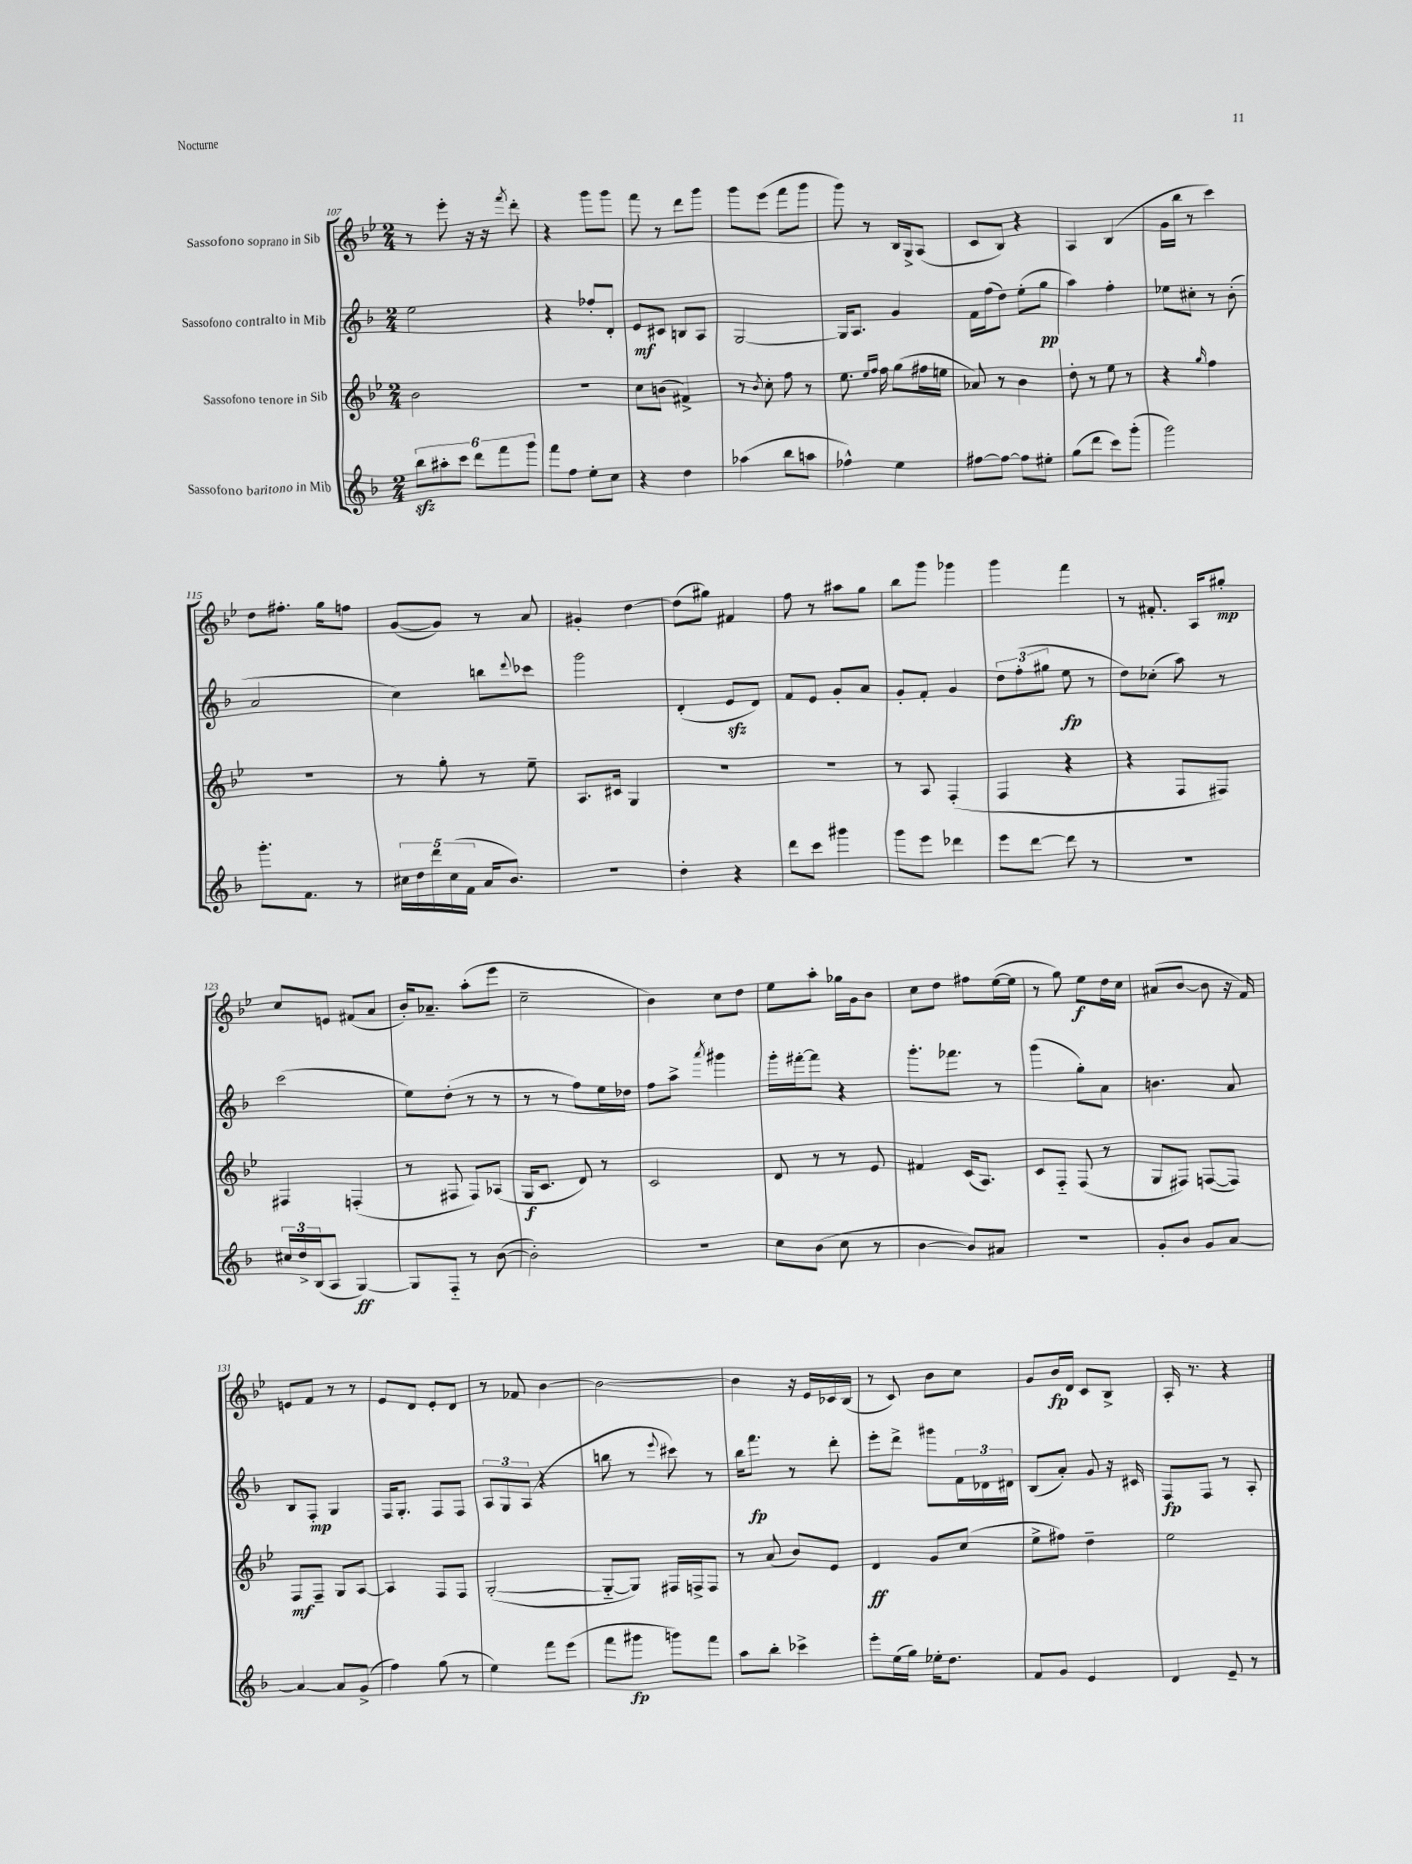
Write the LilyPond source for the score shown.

<<
\new StaffGroup <<
\new Staff = "s0" \with { instrumentName = "Sassofono soprano in Sib" } {
    \clef treble \key bes \major \numericTimeSignature \time 2/4
    r8 ees'''8-. r16 r16 \acciaccatura { f'''8 } d'''8-. |
    r4 g'''8 g'''8 |
    f'''8 r8 d'''8 g'''8 |
    g'''8 ees'''8( f'''8 g'''8 |
    g'''8) r8 bes16 g16-> a8( |
    c'8 bes8) r4 |
    a4 bes4( |
    g'16 bes''16 r8 c'''4) |
    d''8 fis''8.-. g''16 f''8 |
    g'8~( g'8) r8 a'8 |
    gis'4-. d''4~ |
    d''8( gis''8) fis'4 |
    f''8 r8 ais''8 g''8 |
    bes''8 g'''8 ges'''4 |
    g'''4 f'''4 |
    r8 fis'8.-. a16 gis''8-.\mp |
    c''8 e'8 fis'8( a'8 |
    bes'16-.) aes'8.-- a''8-.( ees'''8 |
    c''2-- |
    bes'4) c''8 d''8 |
    ees''8 a''8-. ges''16 g'16 bes'8 |
    c''8 d''8 fis''8 ees''16~( ees''16 |
    r8 g''8) ees''8\f d''16 c''16 |
    ais'8( bes'8~ bes'8 r16 f'16) |
    e'8 f'8 r8 r8 |
    ees'8 d'8 ees'8-. d'8 |
    r8 fes'8 bes'4~ |
    bes'2~ |
    bes'4 r16 ees'16 ces'16 bes16( |
    r8 c'8) bes'8 c''8 |
    g'8 bes'16\fp d'16 c'8 bes8-> |
    a16-. r8. r4 \bar "|." |
}
\new Staff = "s1" \with { instrumentName = "Sassofono contralto in Mib" } {
    \clef treble \key f \major \numericTimeSignature \time 2/4
    e''2 |
    r4 fes''8-. d'8-. |
    e'8\mf cis'8 b8 a8 |
    g2~ |
    g16 a8. g'4 |
    f'16 f''16( d''8) e''8-.( g''8\pp |
    a''4) f''4-. |
    ees''8 cis''8-. r8 bes'8-.( |
    a'2 |
    c''4) b''8 \appoggiatura { d'''8 } ces'''8 |
    g'''2 |
    d'4-.( e'8\sfz d'8) |
    f'8 e'8 g'8-. a'8 |
    g'8-. f'8-. g'4 |
    \tuplet 3/2 { d''8 f''8-.( gis''8 } e''8\fp r8 |
    d''8) ces''8-.( a''8) r8 |
    c'''2( |
    e''8) d''8-.( r8 r8 |
    r8 r8 f''8) e''16 des''16 |
    f''8 a''8-> \acciaccatura { a'''8 } gis'''4 |
    g'''16-. fis'''16~-. fis'''8 r4 |
    g'''8.-. fes'''8. r8 |
    g'''4( g''8-.) a'8 |
    b'4. a'8 |
    bes8 f8-.\mp g4 |
    f16 g8.-. f8 f8 |
    \tuplet 3/2 { a8 g8 a8( } r4 |
    b''8 r8 \appoggiatura { e'''8 } cis'''8) r8 |
    bes''16 f'''8.\fp r8 d'''8-. |
    e'''8-. d'''8-> gis'''8 \tuplet 3/2 { f'16 des'16 dis'16 } |
    bes8( a'8-.) g'8 r16 cis'16 |
    f8\fp f8 r8 a8-. \bar "|." |
}
\new Staff = "s2" \with { instrumentName = "Sassofono tenore in Sib" } {
    \clef treble \key bes \major \numericTimeSignature \time 2/4
    bes'2 |
    r2 |
    c''8 b'8( fis'4->) |
    r8 \acciaccatura { bes'8 } c''8-. f''8 r8 |
    ees''8. \grace { ees''16 f''16 } f''16 g''8( fis''16 e''16 |
    aes'8) r8 bes'4 |
    d''8-. r8 ees''8 r8 |
    r4 \grace { g''16 } f''4 |
    r2 |
    r8 g''8-. r8 ees''8-- |
    a8. cis'16 g4 |
    R2 |
    R2 |
    r8 a8 f4-.( |
    f4 r4 |
    r4 f8 fis8) |
    fis4 f4-.( |
    r8 fis8 fis8) aes8( |
    g16\f c'8. d'8) r8 |
    c'2 |
    d'8 r8 r8 ees'8 |
    fis'4 c'16( a8.) |
    c'8 f8-_ f8( r8 |
    g8 fis8) f8~( f8) |
    f8\mf f8-- g8 a8~ |
    a4 f8 f8 |
    g2~-.( |
    g8~-_ g8) fis16 f16-> f8 |
    r8 a'8( bes'8) ees'8 |
    d'4\ff g'8 c''8( |
    ees''8-> fis''8) d''4-- |
    ees''2 \bar "|." |
}
\new Staff = "s3" \with { instrumentName = "Sassofono baritono in Mib" } {
    \clef treble \key f \major \numericTimeSignature \time 2/4
    \tuplet 6/4 { bes''8\sfz ais''8-. c'''8 d'''8 f'''8 g'''8 } |
    f'''8 f''8 e''8-. c''8 |
    r4 d''4 |
    aes''4( bes''8 a''8 |
    fes''4-^) e''4 |
    fis''8~ fis''8~ fis''8 eis''8-. |
    g''8( d'''8 c'''8) g'''8-.( |
    g'''2) |
    g'''8.-. f'8. r8 |
    \tuplet 5/4 { cis''16 d''16 d'''16 cis''16( f'16 } a'16 bes'8.) |
    R2 |
    d''4-. r4 |
    d'''8 c'''8 gis'''4 |
    g'''8 e'''8 des'''4 |
    e'''8 d'''8~ d'''8 r8 |
    R2 |
    \tuplet 3/2 { cis''16 d''16-> bes16( } a8 g4~\ff) |
    g8 f8-_ r8 bes'8~( |
    bes'2-.) |
    R2 |
    c''8 bes'8( c''8 r8 |
    bes'4~ bes'8) ais'8 |
    R2 |
    g'8-. bes'8 g'8 a'8~ |
    a'4~ a'8 g'8->( |
    f''4) g''8( r8 |
    e''4) f'''8 e'''8( |
    f'''8 gis'''8\fp g'''8) f'''8 |
    a''8 bes''8-. ces'''4-> |
    e'''8-. e''16( g''16) ees''16-. d''8. |
    f'8 g'8 e'4 |
    d'4 e'8-- r8 \bar "|." |
}
>>
>>
\layout { \context { \Score currentBarNumber = #107 } }
